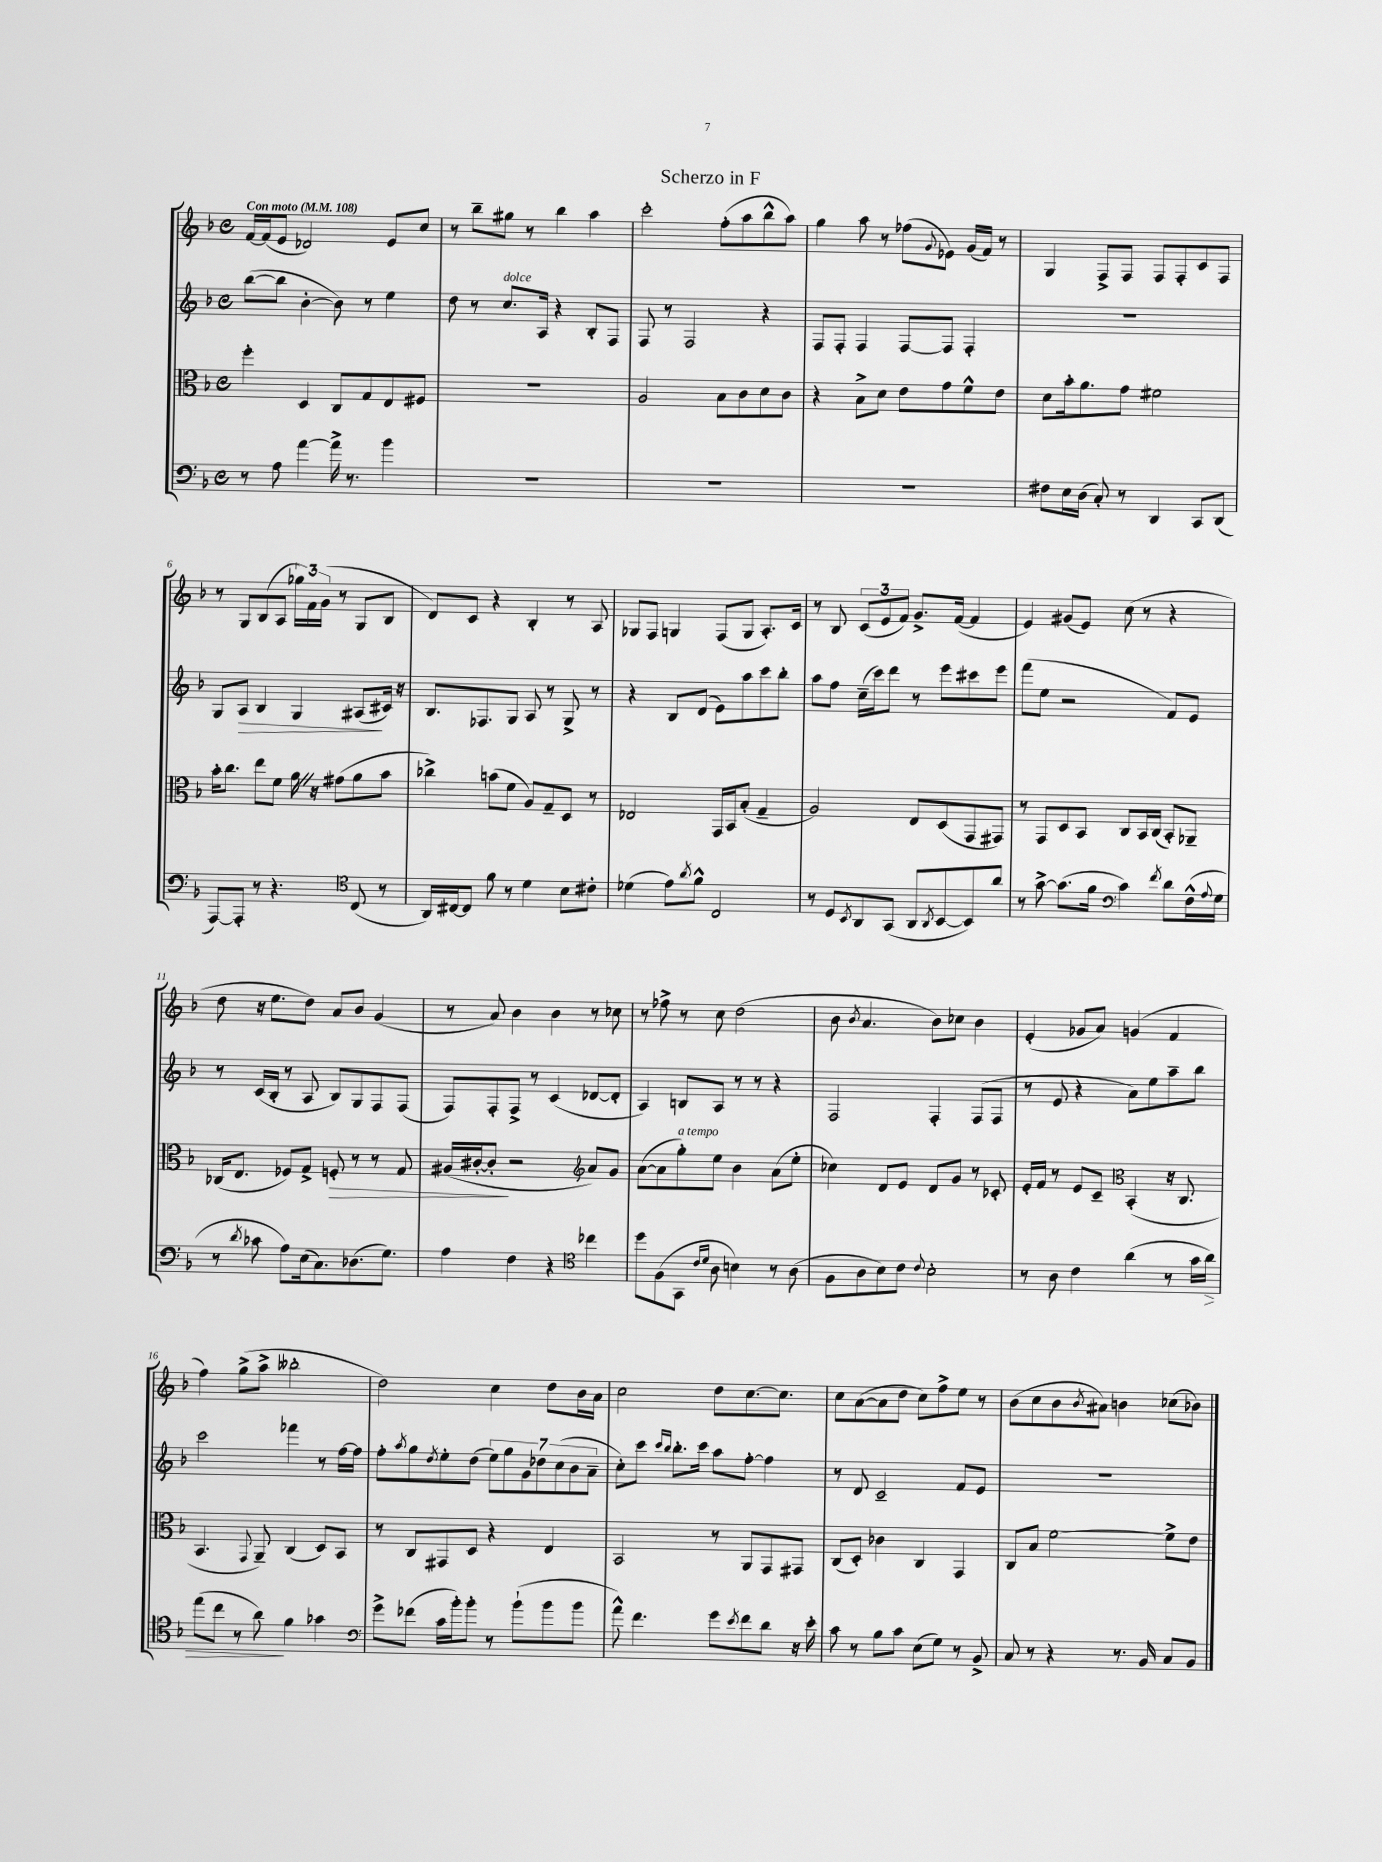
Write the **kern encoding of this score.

**kern	**dynam	**kern	**dynam	**kern	**dynam	**kern
*part4	*part4	*part3	*part3	*part2	*part2	*part1
*staff4	*staff4	*staff3	*staff3	*staff2	*staff2	*staff1
*clefF4	*	*clefC3	*	*clefG2	*	*clefG2
*k[b-]	*	*k[b-]	*	*k[b-]	*	*k[b-]
*M4/4	*	*M4/4	*	*M4/4	*	*M4/4
*met(c)	*	*met(c)	*	*met(c)	*	*met(c)
*MM108	*	*MM108	*	*MM108	*	*MM108
=1	=1	=1	=1	=1	=1	=1
!	!	!	!	!	!	!LO:TX:a:B:t=Con moto
8r	.	4ff'\	.	([8bb-\L	.	[16f/LL
.	.	.	.	.	.	(16f/J]
8A\	.	.	.	8bb-\J]	.	8e/J
[4a\	.	4D/	.	[4b-'\	.	2d-X/)
16a^\]	.	8C/L	.	8b-\])	.	.
8.r	.	.	.	.	.	.
.	.	8G/	.	8r	.	.
4b-\	.	8E/	.	4ee\	.	8e/L
.	.	8F#X/J	.	.	.	8cc/J
=2	=2	=2	=2	=2	=2	=2
1r	.	1r	.	8dd\	.	8r
.	.	.	.	8r	.	8bb-~\L
!	!	!	!	!LO:TX:a:i:t=dolce	!	!
.	.	.	.	8.cc/L	.	8gg#X\J
.	.	.	.	.	.	8r
.	.	.	.	16A/Jk	.	.
.	.	.	.	4r	.	4bb-\
.	.	.	.	8B-'/L	.	4aa\
.	.	.	.	8F/J	.	.
=3	=3	=3	=3	=3	=3	=3
1r	.	2A/	.	8F/	.	2ccc'\
.	.	.	.	8r	.	.
.	.	.	.	2F/	.	.
.	.	8B-\L	.	.	.	(8ff'\L
.	.	8c\	.	.	.	8aa\
.	.	8d\	.	4r	.	8bb-^^\
.	.	8c\J	.	.	.	8aa\J)
=4	=4	=4	=4	=4	=4	=4
1r	.	4r	.	8F/L	.	4gg\
.	.	.	.	8F'/J	.	.
.	.	8B-^\L	.	4F/	.	8aa\
.	.	8d\J	.	.	.	8r
.	.	8e\L	.	[8F/L	.	(8ff-X\L
.	.	.	.	.	.	8qqg/
.	.	8g\	.	8F/J]	.	8e-X\J)
.	.	8f^^\	.	4F'/	.	(16g/LL
.	.	.	.	.	.	16f/JJ)
.	.	8e\J	.	.	.	8r
=5	=5	=5	=5	=5	=5	=5
8F#X\L	.	8d\L	.	1r	.	4G/
16E\L	.	16b-'\k	.	.	.	.
(16D\JJ	.	8.a\	.	.	.	.
8C'/)	.	.	.	.	.	8F^/L
8r	.	8g\J	.	.	.	8F/J
4DD/	.	2f#X\	.	.	.	8F/L
.	.	.	.	.	.	8F'/
8CC/L	.	.	.	.	.	8c/
(8DD/J	.	.	.	.	.	8F/J
!!LO:LB:g=z
=6	=6	=6	=6	=6	=6	=6
[8AAA/L)	.	16b-'\KL	.	8G/L	.	8r
.	.	8.cc\J	.	.	.	.
!	!	!	!	!	!LO:HP:b	!
8AAA'/J]	.	.	.	8A/J	>	8G/L
8r	.	8ee\L	.	4B-/	.	(8B-/
4.r	.	8f\J	.	.	.	8A/J
.	.	16aZ\	.	4G/	.	24gg-X\LL)
.	.	.	.	.	.	24f\
.	.	16r	.	.	.	.
.	.	.	.	.	.	(24g\JJ
.	.	(8g#X\L	.	.	.	8r
*clefC4	*	*	*	*	*	*
(8C/	.	8a\	.	(8A#X/L	.	8G/L
8r	.	8b-\J	.	16c#X/Jk)	]	8B-/J
.	.	.	.	16r	.	.
=7	=7	=7	=7	=7	=7	=7
16AA/LL)	.	4cc-X^\)	.	8.B-/L	.	8d/L)
[16C#X/J	.	.	.	.	.	.
8C#/J]	.	.	.	.	.	8c/J
.	.	.	.	8.F-X/	.	.
8f\	.	(8bn\L	.	.	.	4r
8r	.	8f\J	.	8G/J	.	.
4d\	.	8A/L)	.	8A/	.	4B-'/
.	.	8G~/	.	8r	.	.
8B-\L	.	8D/J	.	8G^/	.	8r
8c#X'\J	.	8r	.	8r	.	8A/
=8	=8	=8	=8	=8	=8	=8
(4d-X\	.	2E-X/	.	4r	.	8G-X/L
.	.	.	.	.	.	8F/J
8e\L)	.	.	.	8B-/L	.	4Gn/
8qa/	.	.	.	.	.	.
8f^^\J	.	.	.	(8d/J	.	.
2C/	.	16GG/LL	.	8e\L)	.	(8F/L
.	.	16BB-/J	.	.	.	.
.	.	(8B-'/J	.	8aa\	.	8G/J
.	.	4G~/	.	8ccc\	.	8.A'/L)
.	.	.	.	8bb-'\J	.	.
.	.	.	.	.	.	16c/Jk
=9	=9	=9	=9	=9	=9	=9
8r	.	2A/)	.	8aa\L	.	8r
8D/L	.	.	.	8ff\J	.	8B-/
8qBB-/	.	.	.	.	.	.
8AA/	.	.	.	(16cc~\LL	.	(12c/L
.	.	.	.	16ccc\J)	.	.
.	.	.	.	.	.	12e/
(8GG/J	.	.	.	8ddd\J	.	.
.	.	.	.	.	.	12f/J)
8AA/L	.	8E/L	.	8r	.	8.g^/L
8qAA/	.	.	.	.	.	.
[8BB-/	.	(8D/	.	8eee\L	.	.
.	.	.	.	.	.	([16f/Jk
8BB-/])	.	8GG/	.	8ccc#X\	.	4f/]
8a/J	.	8GG#X/J)	.	8eee\J	.	.
=10	=10	=10	=10	=10	=10	=10
8r	.	8r	.	(8fff\L	.	4e/)
[8g^\	.	8GG/L	.	8ee\J	.	.
(8.g\L]	.	8D/	.	2r	.	(8g#X/L
.	.	8BB-/J	.	.	.	8e/J)
16f\Jk	.	.	.	.	.	.
*clefF4	*	*	*	*	*	*
4c\)	.	8C/L	.	.	.	(8cc\
.	.	16BB-/L	.	.	.	8r
.	.	(16C/JJ	.	.	.	.
8qf/	.	.	.	.	.	.
8d\L	.	8BB-'/L)	.	8f/L)	.	4r
(16F^^\L	.	8AA-X~/J	.	8e/J	.	.
8qqA/	.	.	.	.	.	.
16G\JJ	.	.	.	.	.	.
!!LO:LB:g=z
=11	=11	=11	=11	=11	=11	=11
8r	.	(16C-X/KL	.	8r	.	8dd\
.	.	8.E/J	.	.	.	.
8qd/	.	.	.	.	.	.
8c-X\	.	.	.	(16c/LL	.	16r
.	.	.	.	16B-'/JJ	.	8.ee\L
8A\L)	.	8F-X/L)	.	8r	.	.
(16E\k	.	8G^/J	.	8A/	.	8dd\J)
8.C\)	.	.	.	.	.	.
!	!	!	!LO:HP:b	!	!	!
.	.	8Fn'/	>	8B-/L)	.	8a/L
(8.D-X\	.	8r	.	8G/	.	8b-/J
.	.	8r	.	8F/	.	(4g/
8.G\J)	.	.	.	.	.	.
.	.	8G/	.	(8F/J	.	.
=12	=12	=12	=12	=12	=12	=12
4A\	.	(16A#X/LL	.	8F/L)	.	8r
.	.	[16c#X'/J	.	.	.	.
.	.	8c#'/J]	.	8F'/	.	8a/)
4F\	.	2r	]	8F^/J	.	4b-\
.	.	.	.	8r	.	.
4r	.	.	.	(4c/	.	4b-\
*clefC4	*	*clefG2	*	*	*	*
4cc-X\	.	8a/L)	.	[8d-X/L	.	8r
.	.	8g/J	.	8d-'/J]	.	8cc-X\
=13	=13	=13	=13	=13	=13	=13
8dd\L	.	([8a\L	.	4A/)	.	8r
(8F\	.	8a\]	.	.	.	8ff-X^\
!	!	!LO:TX:a:i:t=a tempo	!	!	!	!
8GG\J	.	8gg'\)	.	8Bn/L	.	8r
16qqc/LL	.	.	.	.	.	.
16qqd/JJ	.	.	.	.	.	.
8A\	.	8ee\J	.	8A/J	.	8cc\
4Bn\)	.	4b-\	.	8r	.	(2dd\
.	.	.	.	8r	.	.
8r	.	(8a\L	.	4r	.	.
(8A\	.	8ee'\J	.	.	.	.
=14	=14	=14	=14	=14	=14	=14
8F\L	.	4cc-X\)	.	2F/	.	8b-\
.	.	.	.	.	.	8qb-/
8A\	.	.	.	.	.	4.a/
8B-\)	.	8d/L	.	.	.	.
8c\J	.	8e/J	.	.	.	.
8qqc/	.	.	.	.	.	.
2B-'\	.	8d/L	.	4F'/	.	8b-\L)
.	.	8g/J	.	.	.	8cc-X\J
.	.	8r	.	(8F/L	.	4b-\
.	.	8c-X'/	.	8F/J	.	.
=15	=15	=15	=15	=15	=15	=15
8r	.	16e'/LL	.	8r	.	(4e'/
.	.	16f/JJ	.	.	.	.
8A\	.	8r	.	8e/	.	.
4c\	.	8e/L	.	4r	.	8g-X/L
.	.	8c~/J	.	.	.	8a/J)
*	*	*clefC3	*	*	*	*
(4a\	.	(4BB-'/	.	8a\L)	.	(4gn/
.	.	.	.	8ee\	.	.
8r	.	16r	.	8aa~\	.	4f/
.	.	8.C/	.	.	.	.
16g\LL	.	.	.	8bb-\J	.	.
!	!LO:HP:b	!	!	!	!	!
16a\JJ)	>	.	.	.	.	.
!!LO:LB:g=z
=16	=16	=16	=16	=16	=16	=16
(8ee\L	.	4.BB-/	.	2ccc\	.	4ff\)
8cc\J	.	.	.	.	.	.
8r	.	.	.	.	.	(8gg^\L
.	.	8qqGG/	.	.	.	.
8a\)	.	8AA~/)	.	.	.	8aa^\J
4f\	]	(4C/	.	4fff-X\	.	2bb--X'\
4g-X\	.	8D/L)	.	8r	.	.
.	.	8BB-/J	.	[16ff\LL	.	.
.	.	.	.	16ff\JJ]	.	.
=17	=17	=17	=17	=17	=17	=17
*clefF4	*	*	*	*	*	*
8g^\L	.	8r	.	8ff'\L	.	2dd\)
.	.	.	.	8qaa/	.	.
(8f-X\J	.	8C/L	.	8gg\	.	.
.	.	.	.	8qdd/	.	.
16c\LL	.	8GG#X/	.	8ee'\	.	.
16b-'\J)	.	.	.	.	.	.
8b-'\J	.	8D/J	.	(8dd\J	.	.
8r	.	4r	.	14ee\L)	.	4cc\
.	.	.	.	14gg\	.	.
(8b-`\L	.	.	.	.	.	.
.	.	.	.	14g\	.	.
.	.	.	.	14dd-X\	.	.
8b-\	.	4E/	.	.	.	8dd\L
.	.	.	.	(14cc\	.	.
.	.	.	.	14b-\	.	.
8b-\J	.	.	.	.	.	16b-\L
.	.	.	.	14a~\J	.	.
.	.	.	.	.	.	16a\JJ
=18	=18	=18	=18	=18	=18	=18
8a^^\)	.	2BB-/	.	8cc'\L)	.	2cc\
4.f\	.	.	.	8ccc\J	.	.
.	.	.	.	16qqccc/LL	.	.
.	.	.	.	16qqbb-/JJ	.	.
.	.	.	.	8.bb-'\L	.	.
.	.	.	.	16ccc\Jk	.	.
8g\L	.	8r	.	8aa\L	.	8dd\L
8qe/	.	.	.	.	.	.
8f\	.	8AA/L	.	[8ff'\J	.	[8.cc\
8d\J	.	8GG/	.	4ff\]	.	.
.	.	.	.	.	.	8.cc\J]
16r	.	8GG#X/J	.	.	.	.
16e'\	.	.	.	.	.	.
=19	=19	=19	=19	=19	=19	=19
8c\	.	(8C/L	.	8r	.	8cc\L
8r	.	8D'/J)	.	8d/	.	([8a\
8B-\L	.	4c-X\	.	2c~/	.	8a\]
8c\J	.	.	.	.	.	8dd\J
(8E\L	.	4C/	.	.	.	8cc\L)
8G\J)	.	.	.	.	.	8ff^\
8r	.	4GG/	.	8f/L	.	8ee\J
8BB-^/	.	.	.	8e/J	.	8r
=20	=20	=20	=20	=20	=20	=20
8C/	.	8C/L	.	1r	.	(8b-\L
8r	.	8B-/J	.	.	.	8cc\
4r	.	[2f\	.	.	.	8b-\
.	.	.	.	.	.	8qb-/
.	.	.	.	.	.	8a#X\J)
8.r	.	.	.	.	.	4bn\
16BB-/	.	.	.	.	.	.
8C/L	.	8f^\L]	.	.	.	(8cc-X\L
8BB-/J	.	8e\J	.	.	.	8b-X\J)
==	==	==	==	==	==	==
*-	*-	*-	*-	*-	*-	*-
